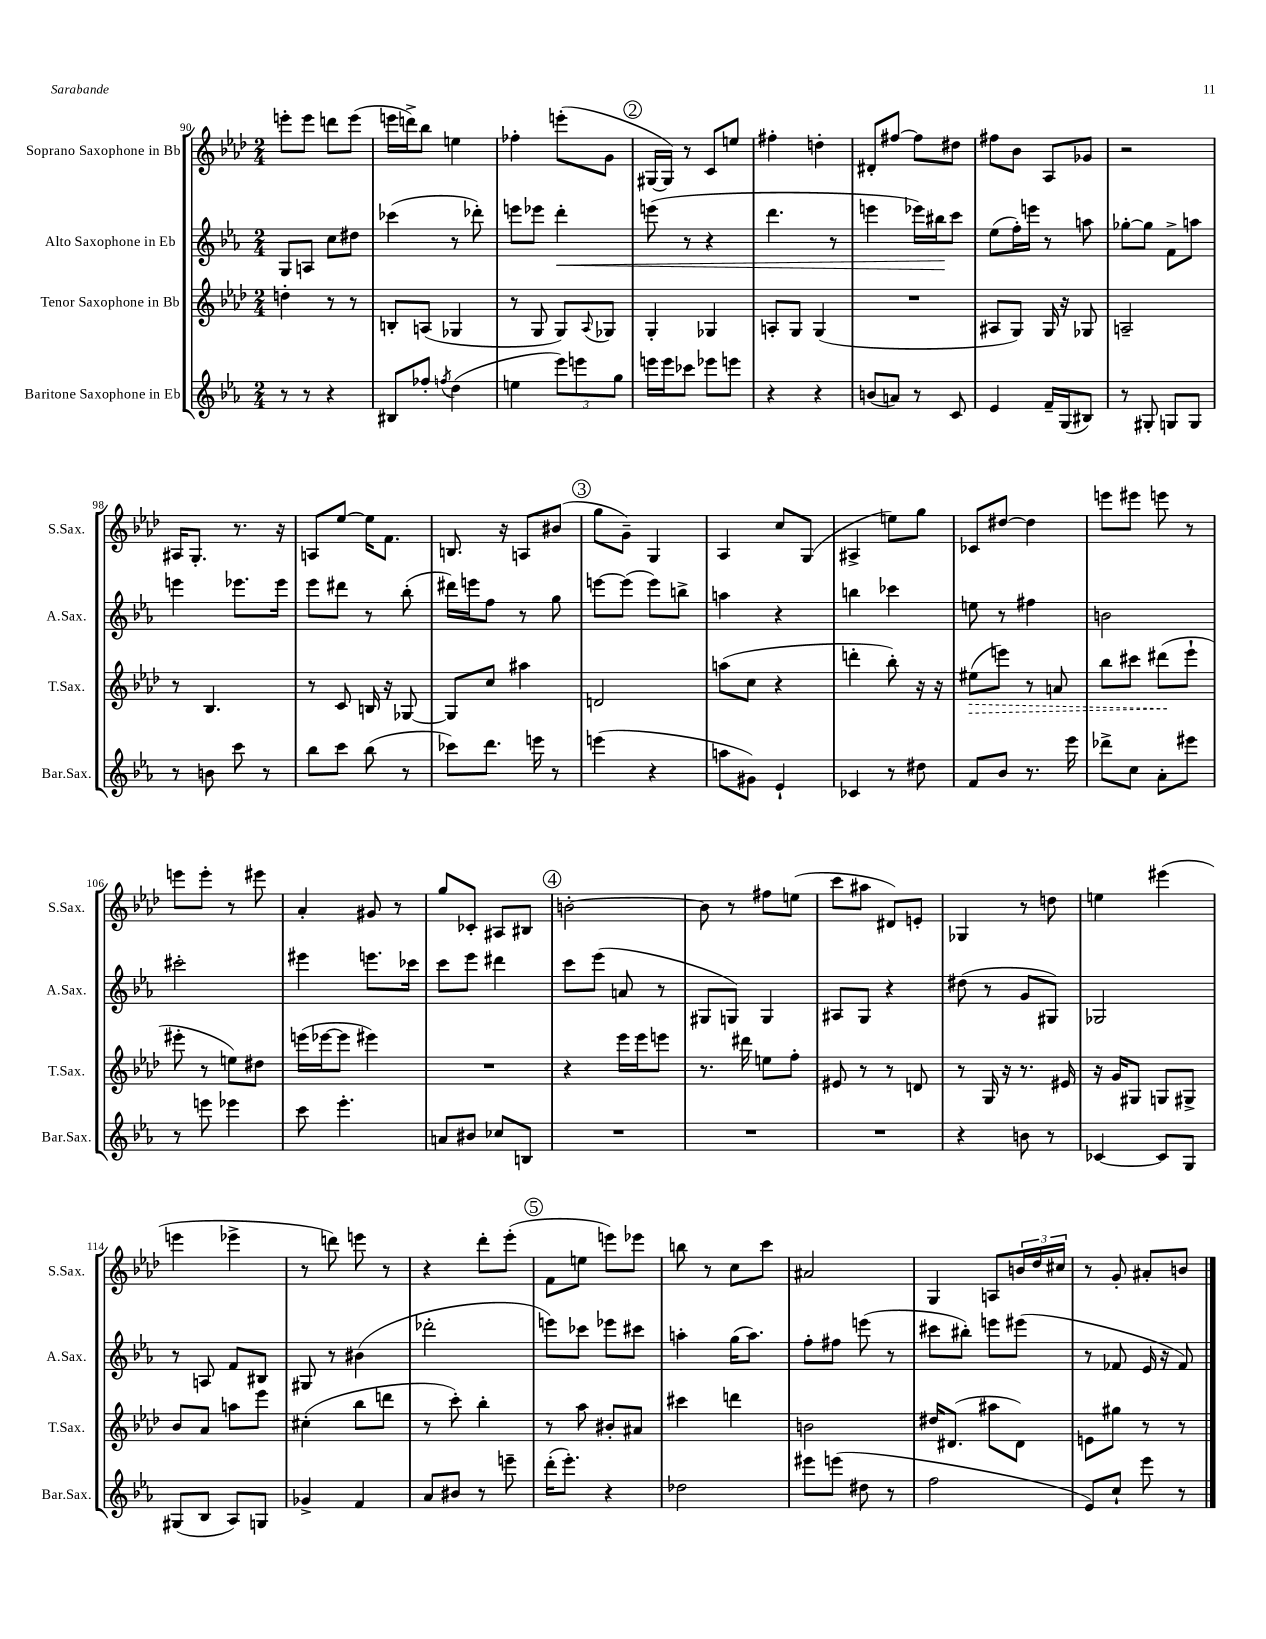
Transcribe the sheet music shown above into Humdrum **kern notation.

**kern	**kern	**kern	**kern
*staff4	*staff3	*staff2	*staff1
*clefG2	*clefG2	*clefG2	*clefG2
*k[b-e-a-]	*k[b-e-a-d-]	*k[b-e-a-]	*k[b-e-a-d-]
*M2/4	*M2/4	*M2/4	*M2/4
8r	4dd'\	8G/L	8eee'\L
8r	.	8A/J	8eee\J
4r	8r	8cc\L	8ddd\L
.	8r	8dd#\J	(8eee\J
=	=	=	=
8B#/L	8B'/L	(4ccc-\	16eee\LL
.	.	.	16ddd^\J)
8ff-'/J	(8A/J	.	8bb-\J
8qff/	.	.	.
(4dd\	4G-/	8r	4ee\
.	.	8ddd-'\)	.
=	=	=	=
4ee\	8r	8eee\L	4ff-'\
.	8G/	8eee-\J	.
12eee-\L)	8G/L)	4ddd'\	(8eee'\L
12eee\	.	.	.
.	8qqA-/	.	.
.	8G-/J	.	8g\J
12gg\J	.	.	.
=	=	=	=
16eee\LL	4G'/	(8eee\	[16G#/LL
16eee\J	.	.	16G#/]JJ)
8ccc-\J	.	8r	8r
8eee-\L	4G-/	4r	8c/L
8eee\J	.	.	8ee/J
=	=	=	=
4r	8A'/L	4.ddd\	4ff#'\
.	8G/J	.	.
4r	(4G/	.	4dd'\
.	.	8r	.
=	=	=	=
(8b/L	2r	4eee\	8d#'/L
8a/J)	.	.	[8ff#/J
8r	.	16eee-\LL)	8ff#\]L
.	.	16bb#\J	.
8c/	.	8ccc\J	8dd#\J
=	=	=	=
4e-/	8A#/L	(8ee-\L	8ff#\L
.	8G/J)	16ff'\L)	8b-\J
.	.	16eee\JJ	.
16f~/LL	16G/	8r	8A-/L
(16G/J	16r	.	.
8B#/J)	8G-/	8aa\	8g-/J
=	=	=	=
8r	2A~/	[8gg-'\L	2r
8G#'/	.	8gg-\]J	.
8G/L	.	8f^\L	.
8G/J	.	8aa\J	.
=	=	=	=
8r	8r	4eee\	16A#/LK
.	.	.	8.G'/J
8b\	4.B-/	.	.
8ccc\	.	8.eee-\L	8.r
8r	.	.	.
.	.	16eee-\Jk	16r
=	=	=	=
8bb-\L	8r	8eee-\L	8A/L
8ccc\J	8c/	8ddd#\J	[8ee-/J
(8bb-\	16B/	8r	16ee-\]LK
.	16r	.	8.f\J
8r	[8G-/	(8bb-'\	.
=	=	=	=
8ccc-\L)	8G-/]L	16ddd#\LL)	8.B/
.	.	16eee\J	.
8.ddd\J	8cc/J	8ff\J	.
.	.	.	16r
.	4aa#\	8r	8A/L
16eee\	.	.	.
8r	.	8gg\	(8b#/J
=	=	=	=
(4eee\	2d/	[8eee\L	8gg\L
.	.	(8eee\]J	8g~\J)
4r	.	8eee\L)	4G/
.	.	8bb^\J	.
=	=	=	=
8aa\L	(8aa\L	4aa\	4A-/
8g#\J)	8cc\J	.	.
4e-`/	4r	4r	8cc/L
.	.	.	(8G/J
=	=	=	=
4c-/	4ddd'\	4bb\	4A#^/
8r	8bb-'\)	4ccc-\	8ee\L)
8dd#\	16r	.	8gg\J
.	16r	.	.
=	=	=	=
8f/L	(8ee#\L	8ee\	8c-/L
8b-/J	8eee\J)	8r	[8dd#/J
8.r	8r	4ff#\	4dd#\]
.	8a/	.	.
16eee-\	.	.	.
=	=	=	=
8ddd-^\L	8bb-\L	2b\	8eee\L
8cc\J	8ccc#\J	.	8eee#\J
8a-'\L	(8ddd#\L	.	8eee\
8eee#\J	8eee-`\J	.	8r
=	=	=	=
8r	8eee#'\	2ccc#'\	8eee\L
8eee\	8r	.	8eee'\J
4eee-\	8ee\L)	.	8r
.	8dd#\J	.	8eee#\
=	=	=	=
8ccc\	(16eee\LL	4eee#\	4a-'/
.	[16eee-\J	.	.
4.eee-'\	8eee-\]J	.	.
.	4eee#\)	8.eee\L	8g#/
.	.	.	8r
.	.	16ccc-\Jk	.
=	=	=	=
8a/L	2r	8ccc\L	8gg/L
8b#/J	.	8eee-\J	8c-'/J
8cc-/L	.	4ddd#\	8A#/L
8B/J	.	.	8B#/J
=	=	=	=
2r	4r	8ccc\L	[2b'\
.	.	(8eee-\J	.
.	16eee-\LL	8a/	.
.	16eee-\J	.	.
.	8eee\J	8r	.
=	=	=	=
2r	8.r	8G#/L	8b\]
.	.	8G/J)	8r
.	16ddd#\	.	.
.	8ee\L	4G/	8ff#\L
.	8ff'\J	.	(8ee\J
=	=	=	=
2r	8e#/	8A#/L	8ccc\L
.	8r	8G/J	8aa#\J
.	8r	4r	8d#/L)
.	8d/	.	8e'/J
=	=	=	=
4r	8r	(8dd#\	4G-/
.	16G/	8r	.
.	16r	.	.
8b\	8.r	8g/L	8r
8r	.	8G#/J)	8dd\
.	16e#/	.	.
=	=	=	=
[4c-/	16r	2G-/	4ee\
.	16g/LK	.	.
.	8G#/J	.	.
8c-/]L	8G/L	.	(4eee#\
8G/J	8G#^/J	.	.
=	=	=	=
(8G#/L	8b-/L	8r	4eee\
8B-/J	8a-/J	8A/	.
8A-/L)	8aa\L	8f/L	4eee-^\
8G/J	8eee-\J	8B#/J	.
=	=	=	=
4g-^/	(4cc#'\	8G#/	8r
.	.	8r	8ddd\)
4f/	8bb-\L	(4b#\	8eee\
.	8ddd\J	.	8r
=	=	=	=
8a-/L	8r	2ddd-'\	4r
8b#/J	8ccc'\)	.	.
8r	4bb-'\	.	8ddd-'\L
8eee~\	.	.	(8eee-'\J
=	=	=	=
(16ddd'\LK	8r	8eee\L)	8f\L
8.eee-'\J)	.	.	.
.	8aa-\	8ccc-\J	8ee\J
4r	8b#'/L	8eee-\L	8eee\L)
.	8a#/J	8ccc#\J	8eee-\J
=	=	=	=
2dd-\	4ccc#\	4aa'\	8bb\
.	.	.	8r
.	4ddd\	(16gg\LK	8cc\L
.	.	8.aa\J)	.
.	.	.	8ccc\J
=	=	=	=
8eee#\L	2b\	8ff'\L	2a#/
(8eee\J	.	8ff#\J	.
8dd#\	.	(8eee\	.
8r	.	8r	.
=	=	=	=
2ff\	16dd#/LK	8ccc#\L	4G/
.	(8.d#/J	.	.
.	.	8bb#'\J)	.
.	8aa#\L	8eee\L	8A/L
.	8d#\J)	(8eee#\J	24b/L
.	.	.	24dd-/
.	.	.	24cc#/JJ
=	=	=	=
8e-/L)	8e\L	8r	8r
8cc`/J	8gg#\J	8f-/	8g'/
8eee-\	8r	16e-/	8a#'/L
.	.	16r	.
8r	8r	8f-/)	8b/J
==	==	==	==
*-	*-	*-	*-
